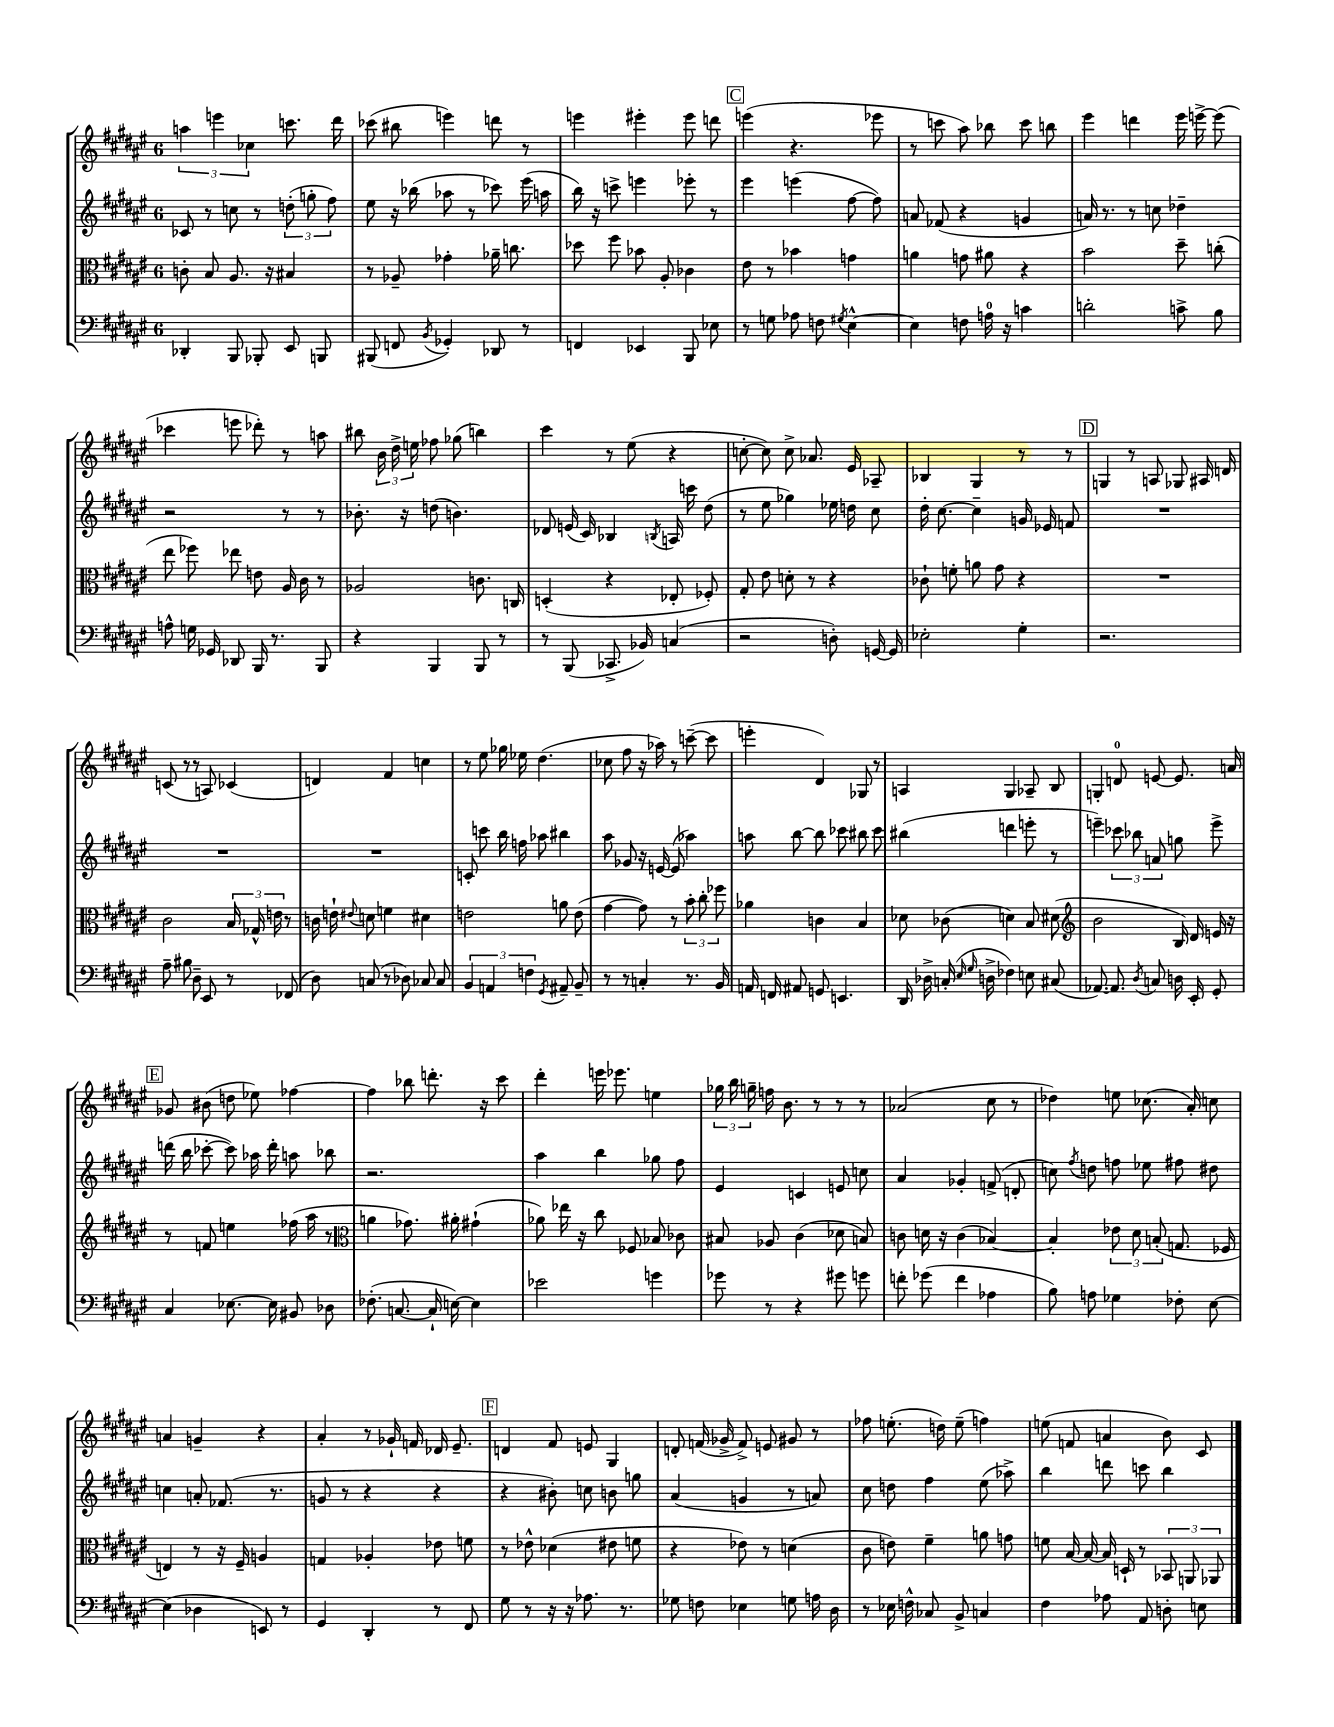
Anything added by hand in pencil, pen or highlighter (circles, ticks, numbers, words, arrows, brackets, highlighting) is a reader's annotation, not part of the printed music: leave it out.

**kern	**kern	**kern	**kern
*part4	*part3	*part2	*part1
*staff4	*staff3	*staff2	*staff1
*clefF4	*clefC3	*clefG2	*clefG2
*k[f#c#g#d#a#e#]	*k[f#c#g#d#a#e#]	*k[f#c#g#d#a#e#]	*k[f#c#g#d#a#e#]
*M6/8	*M6/8	*M6/8	*M6/8
=77	=77	=77	=77
4DD-X'/	8cn'\	8c-X/	6aan\
.	8B/	8r	.
.	.	.	6eeen\
8BBB/	8.A#/	8ccn\	.
.	.	.	6cc-X\
8BBB-X'/	.	8r	.
.	16r	.	.
8EE#/	4B#X/	(12ddn'\	8.cccn\
.	.	12ggn'\	.
8BBBn/	.	.	.
.	.	12ff#\)	.
.	.	.	16ddd#\
=78	=78	=78	=78
(8BBB#X/	8r	8ee#\	(8ccc-X\
8FFn/	8A-X~/	16r	8bb#X\
.	.	(16bb-X\	.
8qBB/	.	.	.
4GG-X'/)	4g-X'\	8aa-X\	4eeen\)
.	.	8r	.
8DD-X/	16a-X~\	8ccc-X\)	8dddn\
.	8.ccn\	.	.
8r	.	(16eee#\	8r
.	.	16aan\	.
=79	=79	=79	=79
4FFn/	8dd-X\	16bb\)	4eeen\
.	.	16r	.
.	8ff#\	8cccn^\	.
4EE-X/	8b-X\	4eeen\	4eee#X'\
.	8A#'/	.	.
8BBB/	4c-X\	8eee-X'\	8eee#\
8E-X\	.	8r	8dddn\
!!LO:REH:place=s1:t=C
=80	=80	=80	=80
8r	8e#\	4eee#\	(4eeen\
8Gn\	8r	.	.
8A-X\	4b-X\	(4eeen\	4.r
8Fn\	.	.	.
8qG#X/	.	.	.
[4E#^^\	4gn\	[8ff#\	.
.	.	8ff#\])	8eee-X\
=81	=81	=81	=81
4E#\]	4an\	8an/	8r
.	.	(8f-X/	8cccn\
8Fn\	8gn\	4r	8aa#\)
16An\	8a#X\	.	8bb-X\
16r	.	.	.
4cn\	4r	4gn/	8ccc\
.	.	.	8bbn\
=82	=82	=82	=82
2dn'\	2b\	16an/)	4eee#\
.	.	8.r	.
.	.	8r	4dddn\
.	.	8ccn\	.
8cn^\	8dd#~\	4dd-X~\	16eee#\
.	.	.	[16eeen^\
8B\	(8ccn'\	.	(8eee\]
!!LO:LB:g=z
=83	=83	=83	=83
8An^^\	8ee#\	2r	4ccc-X\
16Gn\	8ff-X\)	.	.
16GG-X/	.	.	.
8DD-X/	8ee-X\	.	8eeen\
16BBB/	8en\	.	8ddd-X'\)
8.r	.	.	.
.	16A#/	8r	8r
.	16c#\	.	.
8BBB/	8r	8r	8aan\
=84	=84	=84	=84
4r	2A-X/	8.b-X'\	8bb#X\
.	.	.	24b\
.	.	.	24dd#^\
.	.	16r	.
.	.	.	24een\
4BBB/	.	(8ddn\	8ff-X\
.	.	4.bn\)	(8gg-X\
8BBB/	8.cn\	.	4bbn\)
8r	.	.	.
.	16Cn/	.	.
=85	=85	=85	=85
8r	(4Dn'/	8d-X/	4ccc#\
(8BBB/	.	(16en/	.
.	.	16c#/)	.
8.CC-X^/	4r	4B-X/	8r
.	.	.	(8ee#\
16BB-X/)	.	.	.
.	.	8qBn/	.
(4Cn/	8E-X'/	16An/	4r
.	.	16cccn\	.
.	8F-X'/)	(8dd#\	.
=86	=86	=86	=86
2r	8G#'/	8r	[8ccn'\
.	8e#\	8ee#\	8cc\])
.	8dn'\	4gg-X\)	8cc^\
.	8r	.	8.a-X/
8Dn'\)	4r	16ee-X\	.
.	.	16ddn\	16e#/
[16GGn/	.	8cc#\	8A-X~/
16GG/]	.	.	.
=87	=87	=87	=87
2E-X'\	8c-X`\	16dd#'\	4B-X/
.	.	[8.cc#\	.
.	8fn'\	.	.
.	8an\	4cc#~\]	4G#/
.	8g#\	.	.
4G#'\	4r	16gn/	8r
.	.	16e-X/	.
.	.	8fn/	8r
!!LO:REH:place=s1:t=D
=88	=88	=88	=88
2.r	2.r	2.r	4Gn/
.	.	.	8r
.	.	.	8An/
.	.	.	8G-X/
.	.	.	16A#X/
.	.	.	16dn/
!!LO:LB:g=z
=89	=89	=89	=89
8A#~\	2c#\	2.r	(8cn/
8B#X\	.	.	8r
8D#~\	.	.	8r
8EE#/	.	.	8An/)
8r	24B/	.	(4c-X/
.	24G-X^^/	.	.
.	24en\	.	.
(8FF-X/	8r	.	.
=90	=90	=90	=90
8D#\)	16cn\	2.r	4dn/)
.	16en`\	.	.
.	8qqe#X/	.	.
(8Cn/	8dn\	.	.
8r	4fn\	.	4f#/
8D-X\)	.	.	.
8C-X/	4d#X\	.	4ccn\
8C-/	.	.	.
=91	=91	=91	=91
6BB/	2en\	8cn'/	8r
.	.	8cccn\	8ee#\
6AAn/	.	.	.
.	.	16bb\	16gg-X\
.	.	16ffn\	16ee-X\
6Fn\	.	.	.
.	.	8aa-X\	(4.dd#\
8qGG#/	.	.	.
8AA#X~/	8an\	4bb#X\	.
8BB~/	(8e\	.	.
=92	=92	=92	=92
8r	[4g#\	8aa#\	8cc-X\
8r	.	8g-X/	8ff#\
4Cn'/	8g#\])	16r	16r
.	.	[16en/	16aa-X\)
.	8r	(8e/]	8r
8.r	12b'\	4aa-X\)	([8cccn~\
.	12cc#'\	.	.
.	.	.	8ccc\]
.	12ff-X\	.	.
16BB/	.	.	.
=93	=93	=93	=93
16AAn/	4a-X\	8aan\	4eeen'\
16FFn/	.	.	.
8AA#X/	.	[8bb\	.
8GGn/	4cn\	8bb\]	4d#/)
4.EEn/	.	8ccc-X\	.
.	4B/	8bb#X\	8G-X/
.	.	8ccc-\	8r
=94	=94	=94	=94
16DD#/	8d-X\	(4bb#X\	4An/
16D-X^\	.	.	.
(16Cn'/	(8c-X\	.	.
16qqE#/	.	.	.
16qqG#/	.	.	.
16Dn^\	.	.	.
4F-X\)	4dn\)	4dddn\	4G#/
8En\	8B/	8eeen'\	8A-X~/
(8C#X/	(8d#X\	8r	8B/
=95	=95	=95	=95
*	*clefG2	*	*
[8.AA-X/)	2b\	4eeen~\)	4Gn'/
8.AA-/]	.	.	.
.	.	12ccc-X\	8dn/
.	.	12bb-X\	.
8qD#/	.	.	.
8Cn/	.	.	[8en/
.	.	12an/	.
16Dn\	16B/)	8ggn\	8.e/]
16EE#'/	16d#/	.	.
8GG#'/	16en/	8eee^\	.
.	16r	.	16an/
!!LO:LB:g=z
!!LO:REH:place=s1:t=E
=96	=96	=96	=96
4C#/	8r	(16dddn\	8g-X/
.	.	16bb\	.
.	8fn/	[8ccc-X'\	(8b#X\
[8.E-X\	4een\	8ccc-\])	8ddn\
.	.	16aa-X\	8ee-X\)
16E-\]	.	16ddd'\	.
8BB#X/	(16ff-X\	8aan\	[4ff-X\
.	16aa#\	.	.
8D-X\	8r	8bb-X\	.
=97	=97	=97	=97
*	*clefC3	*	*
(8.F-X'\	4an\	2.r	4ff-\]
[8.Cn/	.	.	.
.	8.g-X\)	.	8bb-X\
16C`/]	.	.	8.dddn'\
[16En\)	16a#X'\	.	.
4E\]	(4g#X`\	.	.
.	.	.	16r
.	.	.	8ccc#\
=98	=98	=98	=98
2e-X\	8a-X\)	4aa#\	4ddd#'\
.	16ee-X\	.	.
.	16r	.	.
.	8cc#\	4bb\	16eeen\
.	.	.	8.eee-X\
.	8F-X/	.	.
4gn\	8B-X/	8gg-X\	4een\
.	8c-X\	8ff#\	.
=99	=99	=99	=99
8g-X\	8B#X/	4e#/	24gg-X\
.	.	.	24bb\
.	.	.	24ggn~\
8r	8A-X/	.	16ffn\
.	.	.	8.b\
4r	(4c#\	4cn/	.
.	.	.	8r
8g#X\	8d-X\	8en/	8r
8gn\	8Bn/)	8ccn\	8r
=100	=100	=100	=100
8fn'\	8cn\	4a#/	(2a-X/
(8g-X\	16dn\	.	.
.	16r	.	.
4f\	(4c\	4g-X'/	.
4A-X\	[4B-X/)	(8fn^/	8cc#\
.	.	8dn'/	8r
=101	=101	=101	=101
8B\)	4B-'/]	8ccn\)	4dd-X\)
.	.	8qff#/	.
8An\	.	8ddn\	.
4G-X\	12e-X\	8ffn\	8een\
.	12d#\	.	.
.	.	8ee-X\	(8.cc-X\
.	(12Bn'/	.	.
8F-X'\	8.Gn/	8ff#X\	.
.	.	.	16a#'/)
[8E#\	.	8dd#X\	8ccn\
.	16F-X/	.	.
!!LO:LB:g=z
=102	=102	=102	=102
(4E#\]	4En/)	4ccn\	4an/
4D-X\	8r	8an'/	4gn~/
.	16r	(8.f-X/	.
.	16F#~/	.	.
8EEn/)	4An/	.	4r
.	.	8.r	.
8r	.	.	.
=103	=103	=103	=103
4GG#/	4Gn/	8gn/	4a#'/
.	.	8r	.
4DD#'/	4A-X'/	4r	8r
.	.	.	16g-X`/
.	.	.	16fn/
8r	8e-X\	4r	16d-X/
.	.	.	8.e#~/
8FF#/	8fn\	.	.
!!LO:REH:place=s1:t=F
=104	=104	=104	=104
8G#\	8r	4r	4dn/
8r	8e-X^^\	.	.
16r	(4d-X\	8b#X'\)	8f#/
16r	.	.	.
8.A-X\	.	8ccn\	8en/
.	8e#X\	8bn\	4G#/
8.r	.	.	.
.	8fn\	8ggn\	.
=105	=105	=105	=105
8G-X\	4r	(4a#/	8dn'/
8Fn\	.	.	(16fn/
.	.	.	16g-X^/
4E-X\	8e-X\)	4gn/	8f^/)
.	8r	.	8en/
8Gn\	(4dn\	8r	8g#X/
16An\	.	8an/)	8r
16D#\	.	.	.
=106	=106	=106	=106
8r	8c#\	8cc#\	8ff-X\
16E-X\	8en\)	8ddn\	(8.een'\
16Fn^^\	.	.	.
8C-X/	4f#~\	4ff#\	.
.	.	.	16ddn\)
8BB^/	.	.	(8ee~\
4Cn/	8an\	(8ee#\	4ffn\)
.	8gn\	8aa-X^\)	.
=107	=107	=107	=107
4F#\	8fn\	4bb\	(8een\
.	[16B/	.	8fn/
.	16B/_	.	.
8A-X\	16B/]	8dddn\	4an/
.	16Dn`/	.	.
8AA#/	8r	8cccn\	.
8Dn'\	12BB-X/	4bb\	8b\)
.	12AAn/	.	.
8En\	.	.	8c#/
.	12AA-X/	.	.
==	==	==	==
*-	*-	*-	*-
